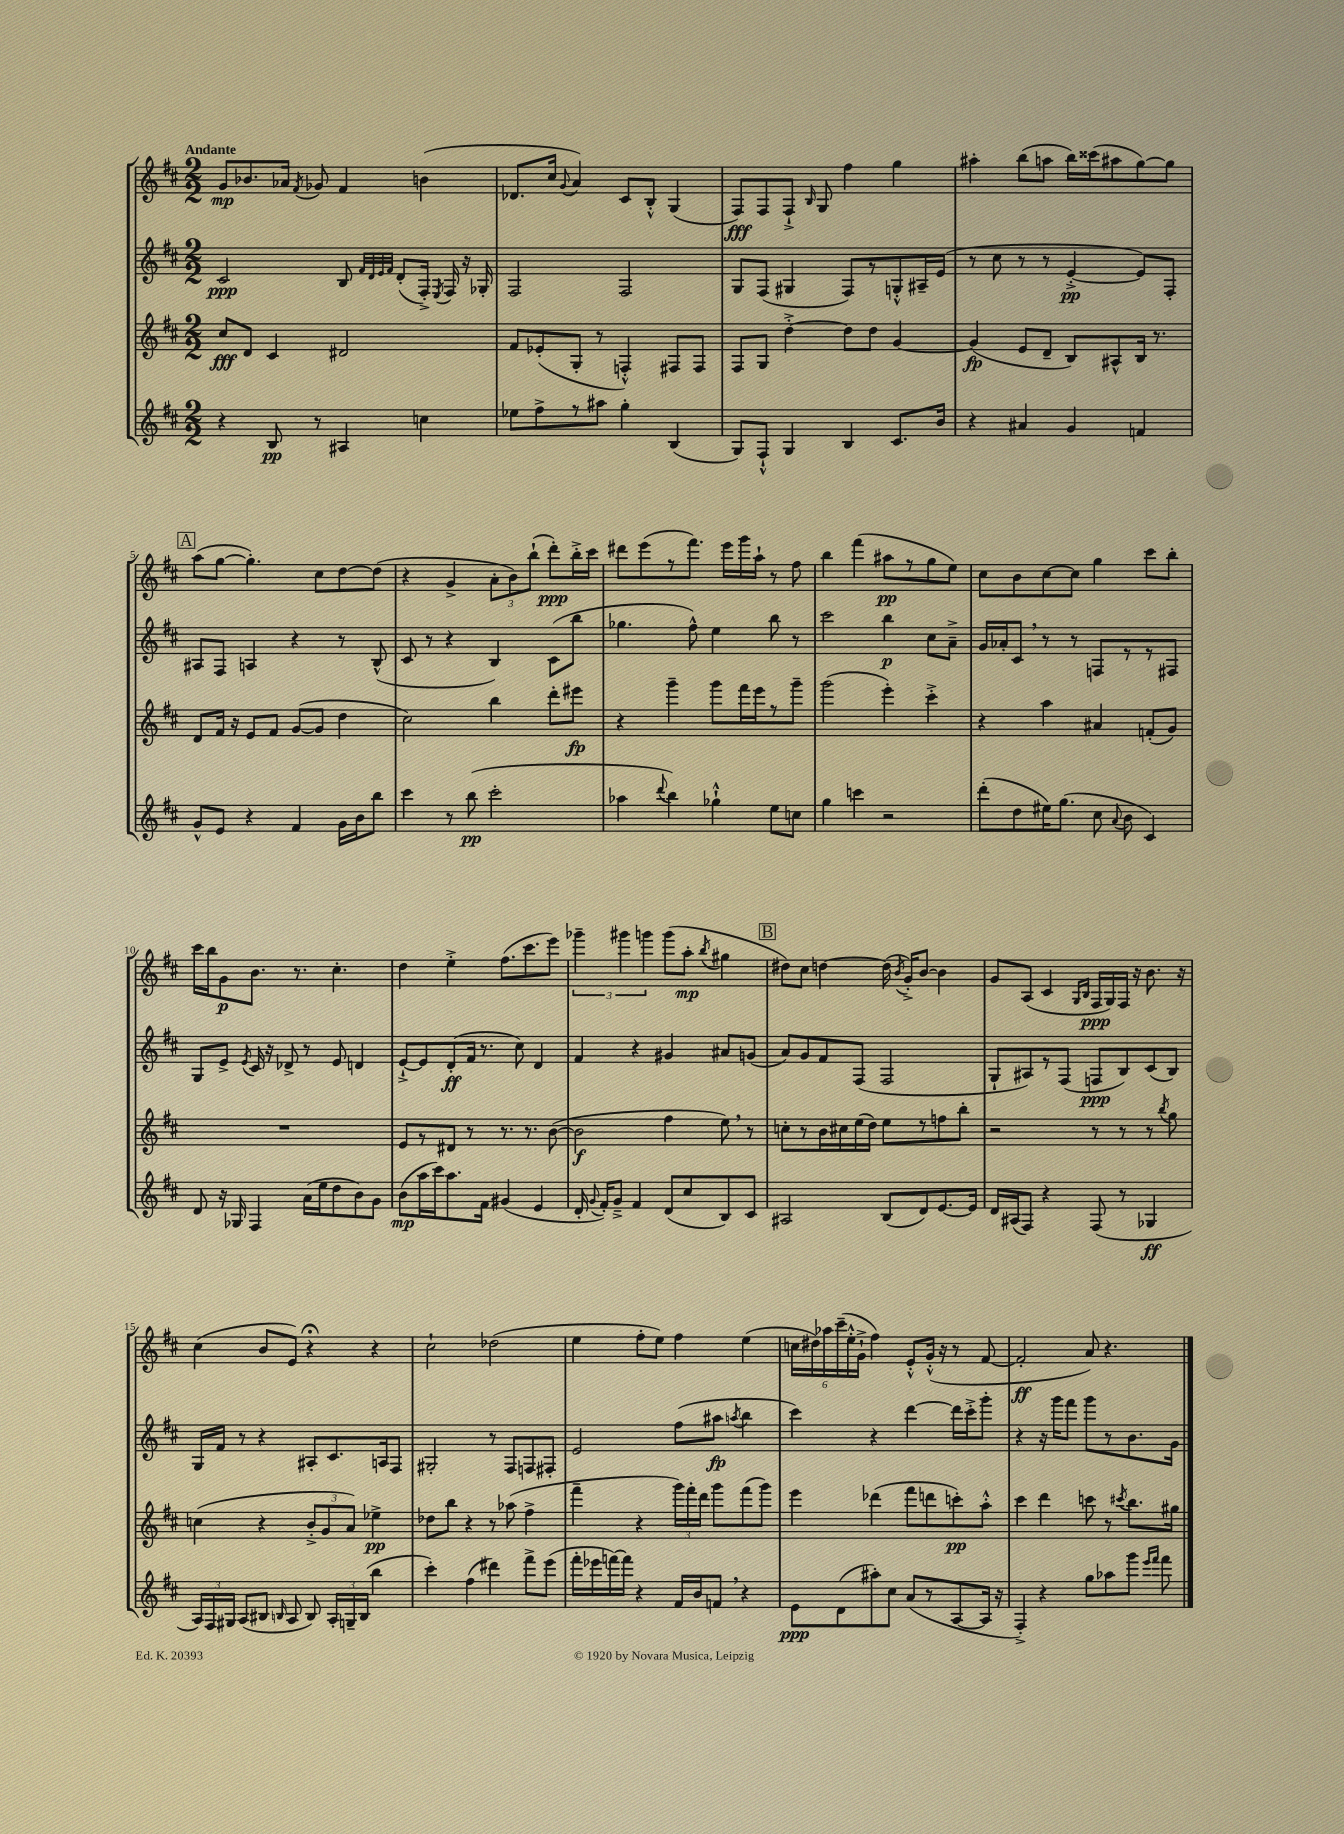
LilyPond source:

<<
\new StaffGroup <<
\new Staff = "s0" {
    \clef treble \key d \major \numericTimeSignature \time 2/2 \tempo "Andante"
    \autoBeamOff g'8[\mp bes'8. aes'16] \acciaccatura { fis'8 } ges'8 fis'4 b'4( |
    des'8.[ cis''16] \appoggiatura { g'8 } a'4) cis'8[ b8]-.-^ g4( |
    fis8[\fff) fis8 fis8]-!-> \grace { b16 } g8 fis''4 g''4 |
    ais''4-. b''8[( a''8] b''16[) cisis'''16( ais''8 g''8~) g''8] |
    \mark \markup { \box "A" } a''8[( g''8]~ g''4.-.) cis''8[ d''8~ d''8]( |
    r4 g'4-> \tuplet 3/2 { a'8[-. b'8) b''8]-!( } d'''8[-.\ppp) b''16-.-> cis'''16] |
    dis'''8[ e'''8( r8 fis'''8.]) e'''16[ g'''16 a''16]-! r8 fis''8 |
    b''4 fis'''4( ais''8[\pp r8 g''8 e''8]) |
    cis''8[ b'8 cis''8~ cis''8] g''4 cis'''8[ b''8]-. |
    cis'''16[ b''16 g'8\p b'8.] r8. cis''4.-. |
    d''4 e''4-.-> fis''8.[( cis'''8. e'''8]) |
    \tuplet 3/2 { ges'''4-- gis'''4 g'''4 } g'''8[( a''8]-.\mp \acciaccatura { b''8 } gis''4 |
    \mark \markup { \box "B" } dis''8[) cis''8] d''4~ d''16( \acciaccatura { b'8 } g'16[-.->) b'8]~ b'4 |
    g'8[ a8]( cis'4 \grace { g16[ b16] } fis16[\ppp g16) fis16] r16 b'8. r16 |
    cis''4( b'8[ e'8]) r4\fermata r4 |
    cis''2-! des''2( |
    e''4 fis''8[-. e''8]) fis''4 e''4( |
    \tuplet 6/4 { c''16[ dis''16) aes''16 cis'''16--( e''16-.-^ g'16]-!-> } fis''4) e'8[-.-^ g'16]-.-^( r16 r8 fis'8~ |
    fis'2-.\ff a'8) r4. \bar "|." |
}
\new Staff = "s1" {
    \clef treble \key d \major \numericTimeSignature \time 2/2
    \autoBeamOff cis'2\ppp b8 \grace { fis'32[ d'32 e'32 fis'32] } d'8[-.( fis16]-.->) \acciaccatura { e8 } fis16 r16 ges16-. |
    fis2 fis2 |
    g8[ fis8]( gis4 fis8[) r8 g8-.-^ ais16-- e'16]( |
    r8 cis''8 r8 r8 e'4~-.->\pp e'8[) fis8]-. |
    \mark \markup { \box "A" } ais8[ fis8] a4 r4 r8 b8-^( |
    cis'8 r8 r4 b4) cis'8[( b''8] |
    ges''4. fis''8-^) e''4 b''8 r8 |
    cis'''2 b''4\p cis''8[ a'8]---> |
    g'16[ aes'16-. cis'8] \breathe r8 r8 f8[ r8 r8 fis8] |
    g8[ e'8]-> \acciaccatura { e'8 } cis'16 r16 des'8-> r8 e'8 d'4 |
    e'8[~-!-> e'8 d'8-.\ff( fis'16] r8. cis''8) d'4 |
    fis'4 r4 gis'4 ais'8[ g'8]( |
    \mark \markup { \box "B" } a'8[) g'8 fis'8 fis8]( fis2 |
    g8[-! ais8) r8 fis8]( f8[\ppp b8) cis'8( b8]) |
    g16[ fis'16] r8 r4 ais8[-. cis'8. a16 fis8] |
    gis2-. r8 fis8[ f8 fis8]-. |
    e'2 fis''8[( ais''8]\fp \acciaccatura { a''8 } b''4 |
    cis'''4) r4 d'''4~ d'''16[ cis'''16-.-> g'''8]-. |
    r4 r16 g'''16[ fis'''8] g'''8[ r8 b'8. g'16] \bar "|." |
}
\new Staff = "s2" {
    \clef treble \key d \major \numericTimeSignature \time 2/2
    \autoBeamOff cis''8[\fff d'8] cis'4 dis'2 |
    fis'8[ ees'8-.( g8]-. r8 f4-.-^) fis8[ fis8] |
    fis8[ g8] d''4~-.-> d''8[ d''8] g'4~ |
    g'4\fp( e'8[ d'8]-- b8[) ais8-^ b16] r8. |
    \mark \markup { \box "A" } d'8[ fis'16] r16 e'8[ fis'8] g'8[~( g'8] d''4 |
    cis''2) b''4 d'''8[-. eis'''8]\fp |
    r4 g'''4-- g'''8[ fis'''16 e'''16 r8 g'''8]-- |
    g'''2( e'''4-.) cis'''4-.-> |
    r4 a''4 ais'4 f'8[-.( g'8]) |
    R1 |
    e'8[ r8 dis'8] r8 r8. r8. b'8~( |
    b'2\f fis''4 e''8) \breathe r8 |
    \mark \markup { \box "B" } c''8[-. r8 b'16 cis''16 e''16( d''16]) e''8[ r8 f''8 b''8]-. |
    r2 r8 r8 r8 \acciaccatura { b''8 } g''8 |
    c''4( r4 \tuplet 3/2 { b'8[-.-> g'8 a'8]) } ees''4->\pp |
    des''8[ b''8] r4 r8 aes''8( fis''4-> |
    fis'''4-- r4 \tuplet 3/2 { g'''16[) fis'''16-. d'''16] } g'''8[ fis'''8( g'''8]) |
    e'''4 des'''4( fis'''8[ d'''8 c'''8-.\pp) a''8]-.-^ |
    cis'''4 d'''4 c'''8 r8 \acciaccatura { cis'''8 } b''8.[ gis''16] \bar "|." |
}
\new Staff = "s3" {
    \clef treble \key d \major \numericTimeSignature \time 2/2
    \autoBeamOff r4 b8\pp r8 ais4 c''4 |
    ees''8[ fis''8-> r8 ais''8] g''4-. b4( |
    g8[) fis8]-!-^ g4 b4 cis'8.[ b'16] |
    r4 ais'4 g'4 f'4 |
    \mark \markup { \box "A" } g'8[-^ e'8] r4 fis'4 g'16[ b'16 b''8] |
    cis'''4 r8 b''8\pp( cis'''2-. |
    aes''4 \appoggiatura { d'''8 } b''4) ges''4-!-^ e''8[ c''8] |
    g''4 c'''4 r2 |
    d'''8[-.( d''8 eis''16) g''8.]( cis''8 \appoggiatura { a'8 } b'8 cis'4) |
    d'8 r16 ges16 fis4 a'16[( e''16 d''8 b'8) g'8] |
    b'8[\mp( a''16 cis'''16) a''8. fis'16] gis'4( e'4 |
    d'16-. \appoggiatura { g'8 } fis'16[-.) g'8]---> fis'4 d'8[( cis''8 b8) cis'8] |
    \mark \markup { \box "B" } ais2 b8[( d'8) e'8.~ e'16] |
    d'16[ ais16( fis8]) r4 fis8( r8 ges4\ff |
    \tuplet 3/2 { a16[) fis16 gis16] } a8[( bis8] \grace { b16 } a8 b8) \tuplet 3/2 { a16[-. g16-- b16]( } b''4 |
    cis'''4-.) fis''4( dis'''4) fis'''8[-> e'''8]( |
    fis'''16[-. ees'''16 f'''16~) f'''16] r4 fis'16[ b'16 f'8] \breathe r4 |
    e'8[\ppp d'8( ais''8-.) cis''8] a'8[( r8 a8~ a16] r16 |
    fis4-.->) r4 g''8[ aes''8 g'''8] \grace { e'''16[ fis'''16] } fis'''8 \bar "|." |
}
>>
>>
